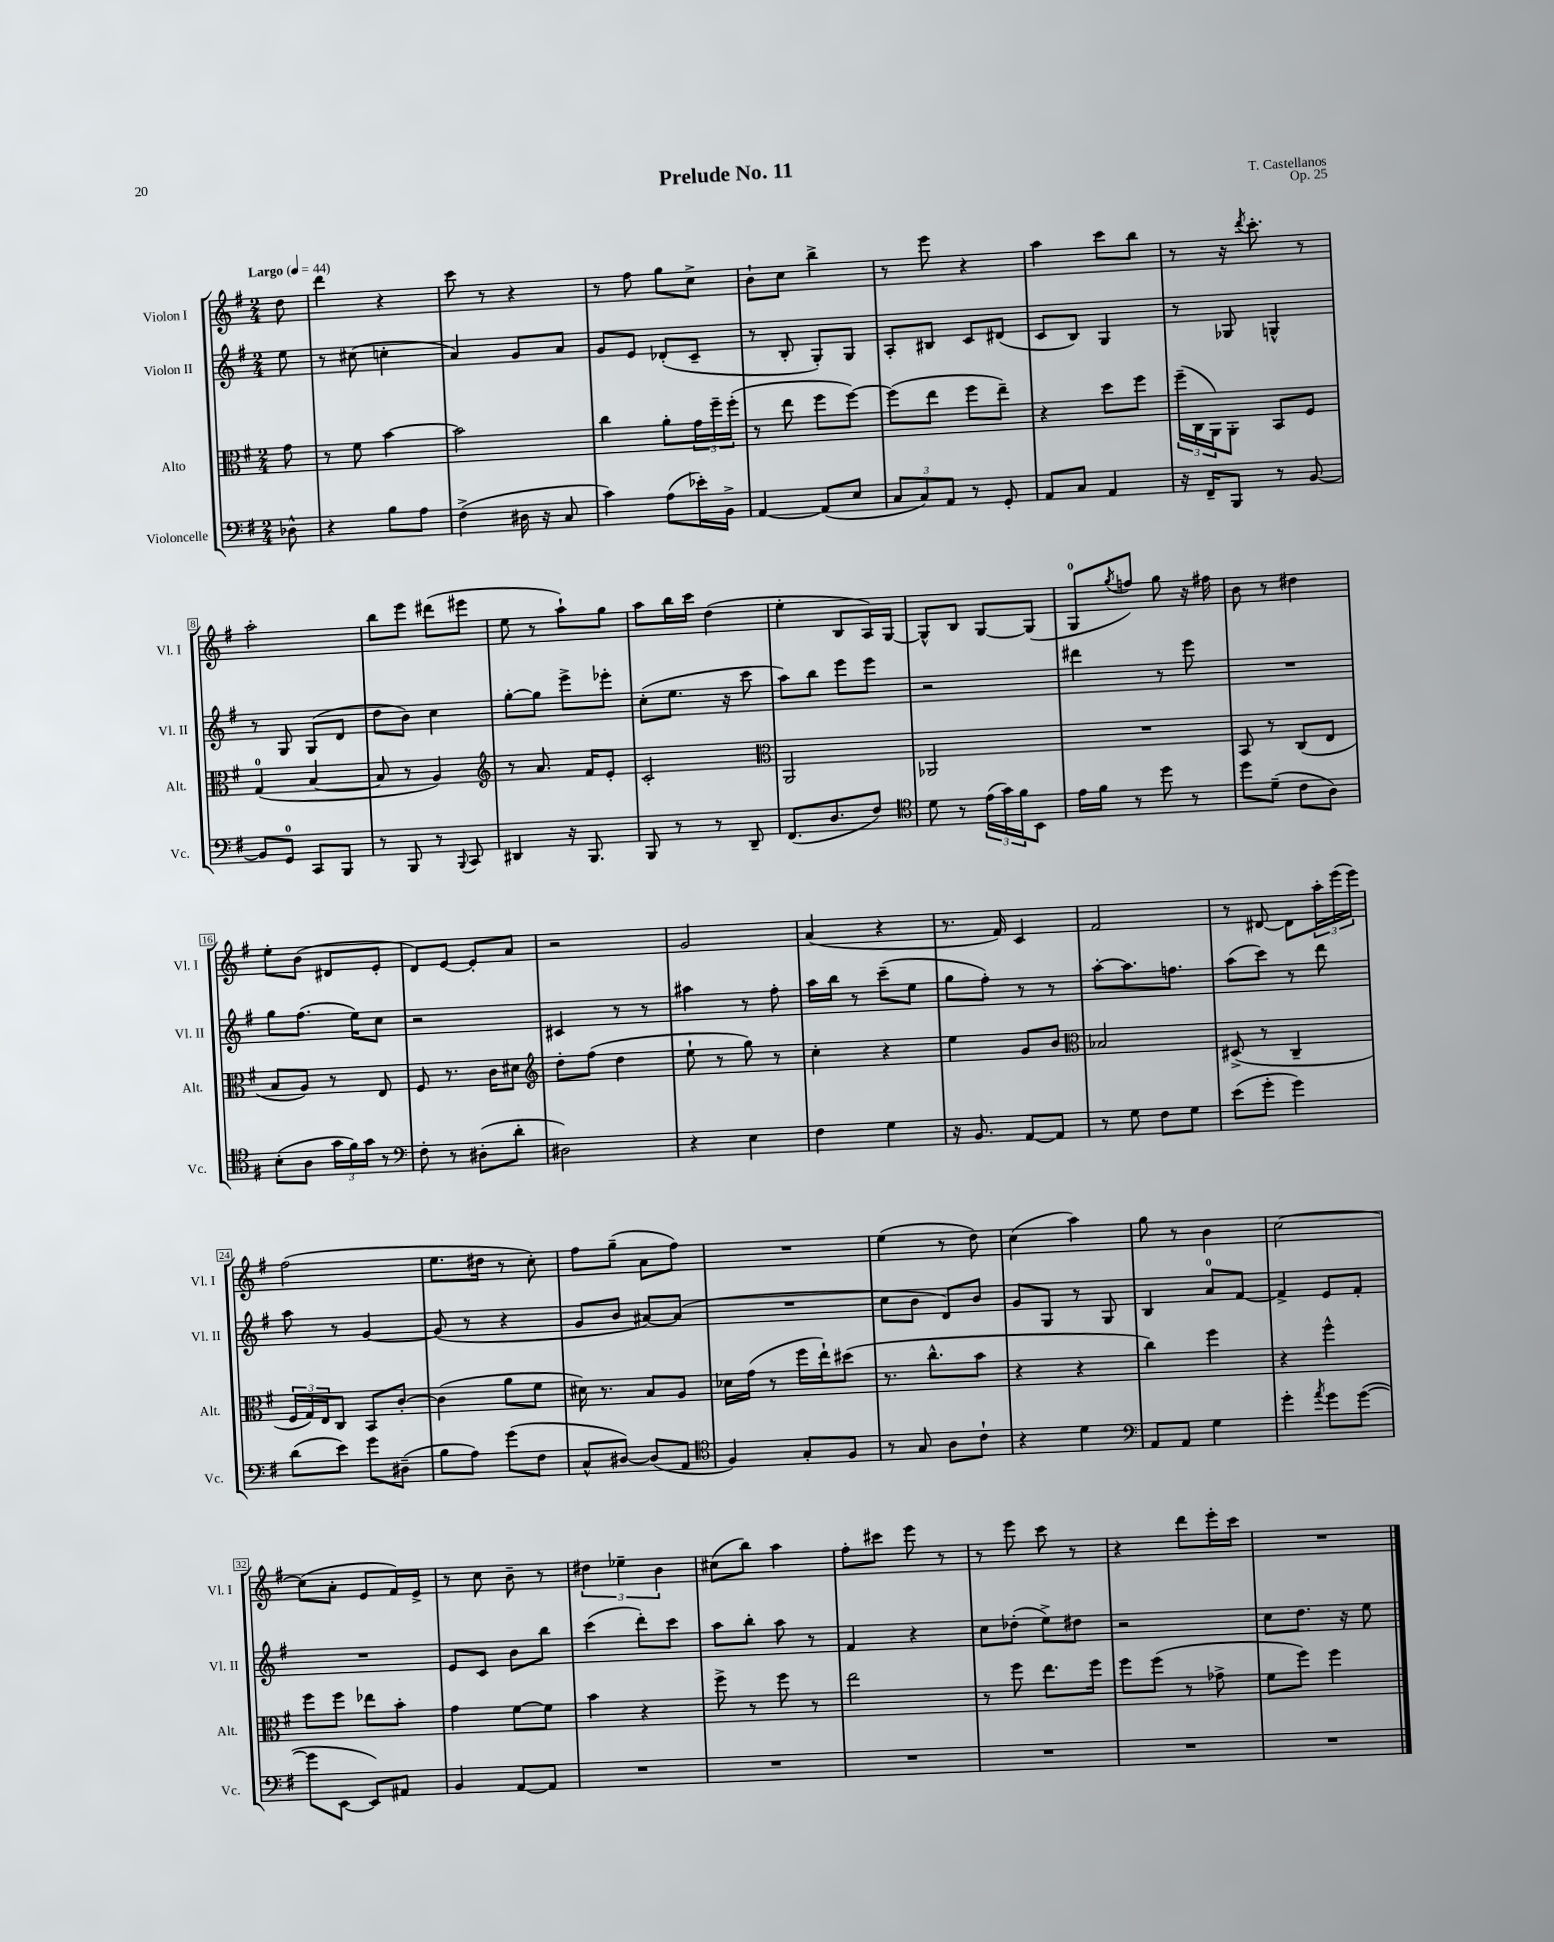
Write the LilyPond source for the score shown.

\header { title = "Prelude No. 11" composer = "T. Castellanos" opus = "Op. 25" }
<<
\new StaffGroup <<
\new Staff = "s0" \with { instrumentName = "Violon I" shortInstrumentName = "Vl. I" } {
    \clef treble \key g \major \numericTimeSignature \time 2/4 \partial 8 \tempo "Largo" 4 = 44
    d''8 |
    d'''4 r4 |
    c'''8 r8 r4 |
    r8 fis''8 g''8 c''8-> |
    b'8-! c''8 b''4-> |
    r8 e'''8 r4 |
    a''4 c'''8 b''8 |
    r8 r16 \acciaccatura { d'''8 } c'''8.-. r8 |
    a''2-. |
    b''8 e'''8 dis'''8( eis'''8 |
    e''8 r8 a''8-!) g''8 |
    a''8 b''16 c'''16 d''4( |
    e''4-. b8 a16) g16~ |
    g8-^ b8 g8~ g8( |
    g8-0 \acciaccatura { g''8 } f''8) g''8 r16 fis''16 |
    b'8 r8 dis''4 |
    e''8-. b'8( dis'8 e'8-. |
    d'8) e'8~ e'8-. a'8 |
    r2 |
    g'2 |
    a'4( r4 |
    r8. fis'16) c'4 |
    fis'2 |
    r8 dis'8~ dis'8 \tuplet 3/2 { a''16-. e'''16( e'''16) } |
    fis''2( |
    e''8. dis''16 r8 c''8-.) |
    fis''8 g''8--( a'8 fis''8) |
    R2 |
    e''4( r8 d''8) |
    c''4( a''4) |
    g''8 r8 b'4 |
    c''2~ |
    c''8( a'8-. e'8 fis'16) e'16-> |
    r8 c''8 b'8-- r8 |
    \tuplet 3/2 { dis''4 ees''4-- b'4 } |
    cis''8( b''8) a''4 |
    fis''8-. cis'''8 e'''8 r8 |
    r8 e'''8 c'''8 r8 |
    r4 d'''8 e'''16-. c'''16 |
    R2 \bar "|." |
}
\new Staff = "s1" \with { instrumentName = "Violon II" shortInstrumentName = "Vl. II" } {
    \clef treble \key g \major \numericTimeSignature \time 2/4 \partial 8
    e''8 |
    r8 cis''8( c''4-. |
    a'4) g'8 a'8 |
    g'8 e'8 des'8-.( c'8-- |
    r8 b8-. g8-.) g8 |
    a8-. bis8 c'8 dis'8( |
    c'8 b8) g4 |
    r8 ges8 g4-^ |
    r8 g8 g8( d'8 |
    d''8 b'8) c''4 |
    g''8~-. g''8 e'''8-> ees'''8-. |
    c''8-.( e''8. r16 c'''8 |
    a''8) b''8 e'''8 e'''8 |
    r2 |
    dis'''4 r8 e'''8 |
    R2 |
    g''8 fis''8.( e''16) c''8 |
    r2 |
    cis'4 r8 r8 |
    ais''4 r8 fis''8-. |
    a''16 b''16 r8 c'''8--( e''8 |
    g''8 fis''8-.) r8 r8 |
    a''8~-. a''8. f''8. |
    a''8( c'''8) r8 d'''8 |
    a''8 r8 g'4~ |
    g'8( r8 r4 |
    g'8 b'8 ais'8~) ais'8( |
    R2 |
    c''8 b'8 d'8) b'8 |
    g'8 g8 r8 g8 |
    b4 a'8-0 fis'8~ |
    fis'4-> e'8 fis'8-. |
    R2 |
    e'8 c'8 b'8 b''8 |
    c'''4( d'''8-.) c'''8 |
    a''8 b''8-. a''8 r8 |
    fis'4 r4 |
    c''8 des''8-.( e''8->) dis''8 |
    r2 |
    c''8 d''8. r16 e''8 \bar "|." |
}
\new Staff = "s2" \with { instrumentName = "Alto" shortInstrumentName = "Alt." } {
    \clef alto \key g \major \numericTimeSignature \time 2/4 \partial 8
    g'8 |
    r8 fis'8 b'4~ |
    b'2 |
    c''4 a'8-. \tuplet 3/2 { g'16 fis''16-- fis''16-.( } |
    r8 e''8 fis''8 fis''8~) |
    fis''8( e''8 fis''8 e''8--) |
    r4 d''8 fis''8 |
    \tuplet 3/2 { fis''16--( c16 a,16) } a,8-. b,8 fis8 |
    g4-0( b4~ |
    b8 r8 a4) |
    \clef treble r8 a'8. fis'16 e'8-. |
    c'2-. |
    \clef alto a,2 |
    aes,2 |
    R2 |
    b,8 r8 c8( e8 |
    b8 a8) r8 e8 |
    fis8 r8. c'16 dis'8 |
    \clef treble d''8-. fis''8( d''4 |
    e''8-! r8 g''8) r8 |
    c''4-. r4 |
    e''4 g'8 b'8 |
    \clef alto bes2 |
    dis8->( r8 c4-- |
    \tuplet 3/2 { fis16 g16) e16 } c8 b,8 c'8~-. |
    c'4( a'8 fis'8 |
    dis'16) r8. b8 a8 |
    des'16 g'16( r8 fis''16 e''16-!) dis''8( |
    r8. c''8.-^ b'8 |
    r4 r4 |
    c''4) fis''4 |
    r4 fis''4-^ |
    fis''8 fis''8 ees''8 b'8-. |
    g'4 fis'8~ fis'8 |
    b'4 r4 |
    fis''8-> r8 fis''8 r8 |
    e''2 |
    r8 fis''8 e''8. fis''16 |
    fis''8 fis''8( r8 ges'8-> |
    fis'8 fis''8) fis''4 \bar "|." |
}
\new Staff = "s3" \with { instrumentName = "Violoncelle" shortInstrumentName = "Vc." } {
    \clef bass \key g \major \numericTimeSignature \time 2/4 \partial 8
    des8-^ |
    r4 b8 a8 |
    fis4->( dis16 r16 c8 |
    c'4) a8( ees'16-.) b,16-> |
    a,4~ a,8( e8 |
    \tuplet 3/2 { c8 c8) a,8 } r8 g,8-. |
    a,8 c8 a,4 |
    r16 fis,16-- b,,8 r8 b,8~ |
    b,8 g,8-0 c,8 b,,8 |
    r8 b,,8 r8 \appoggiatura { b,,8 } c,8 |
    dis,4 r16 b,,8. |
    b,,8 r8 r8 d,8-- |
    fis,8.( d8. fis8) |
    \clef tenor d'8 r8 \tuplet 3/2 { e'16( g'16) fis'16 } b,8 |
    e'16 fis'16 r8 d''8 r8 |
    d''8 d'8--( c'8 a8) |
    b8-.( a8 \tuplet 3/2 { g'16 fis'16) g'16 } r8 |
    \clef bass fis8-. r8 dis8-.( d'8-. |
    dis2) |
    r4 e4 |
    fis4 g4 |
    r16 b,8. a,8~ a,8 |
    r8 g8 fis8 g8 |
    e'8( g'8-. g'4) |
    d'8( e'8) g'8 dis8--( |
    b8 a8) g'8( fis8 |
    c8-^ dis8~) dis8( a,8 |
    \clef tenor fis4) g8-. fis8 |
    r8 g8 a8 c'8-! |
    r4 d'4 |
    \clef bass a,8 a,8 g4 |
    g'4-. \acciaccatura { a'8 } g'8 g'8~( |
    g'8 e,8~ e,8) ais,8 |
    b,4 a,8~ a,8 |
    R2 |
    R2 |
    R2 |
    R2 |
    R2 |
    R2 \bar "|." |
}
>>
>>
\layout { \context { \Score \override BarNumber.stencil = #(make-stencil-boxer 0.1 0.3 ly:text-interface::print) } }
